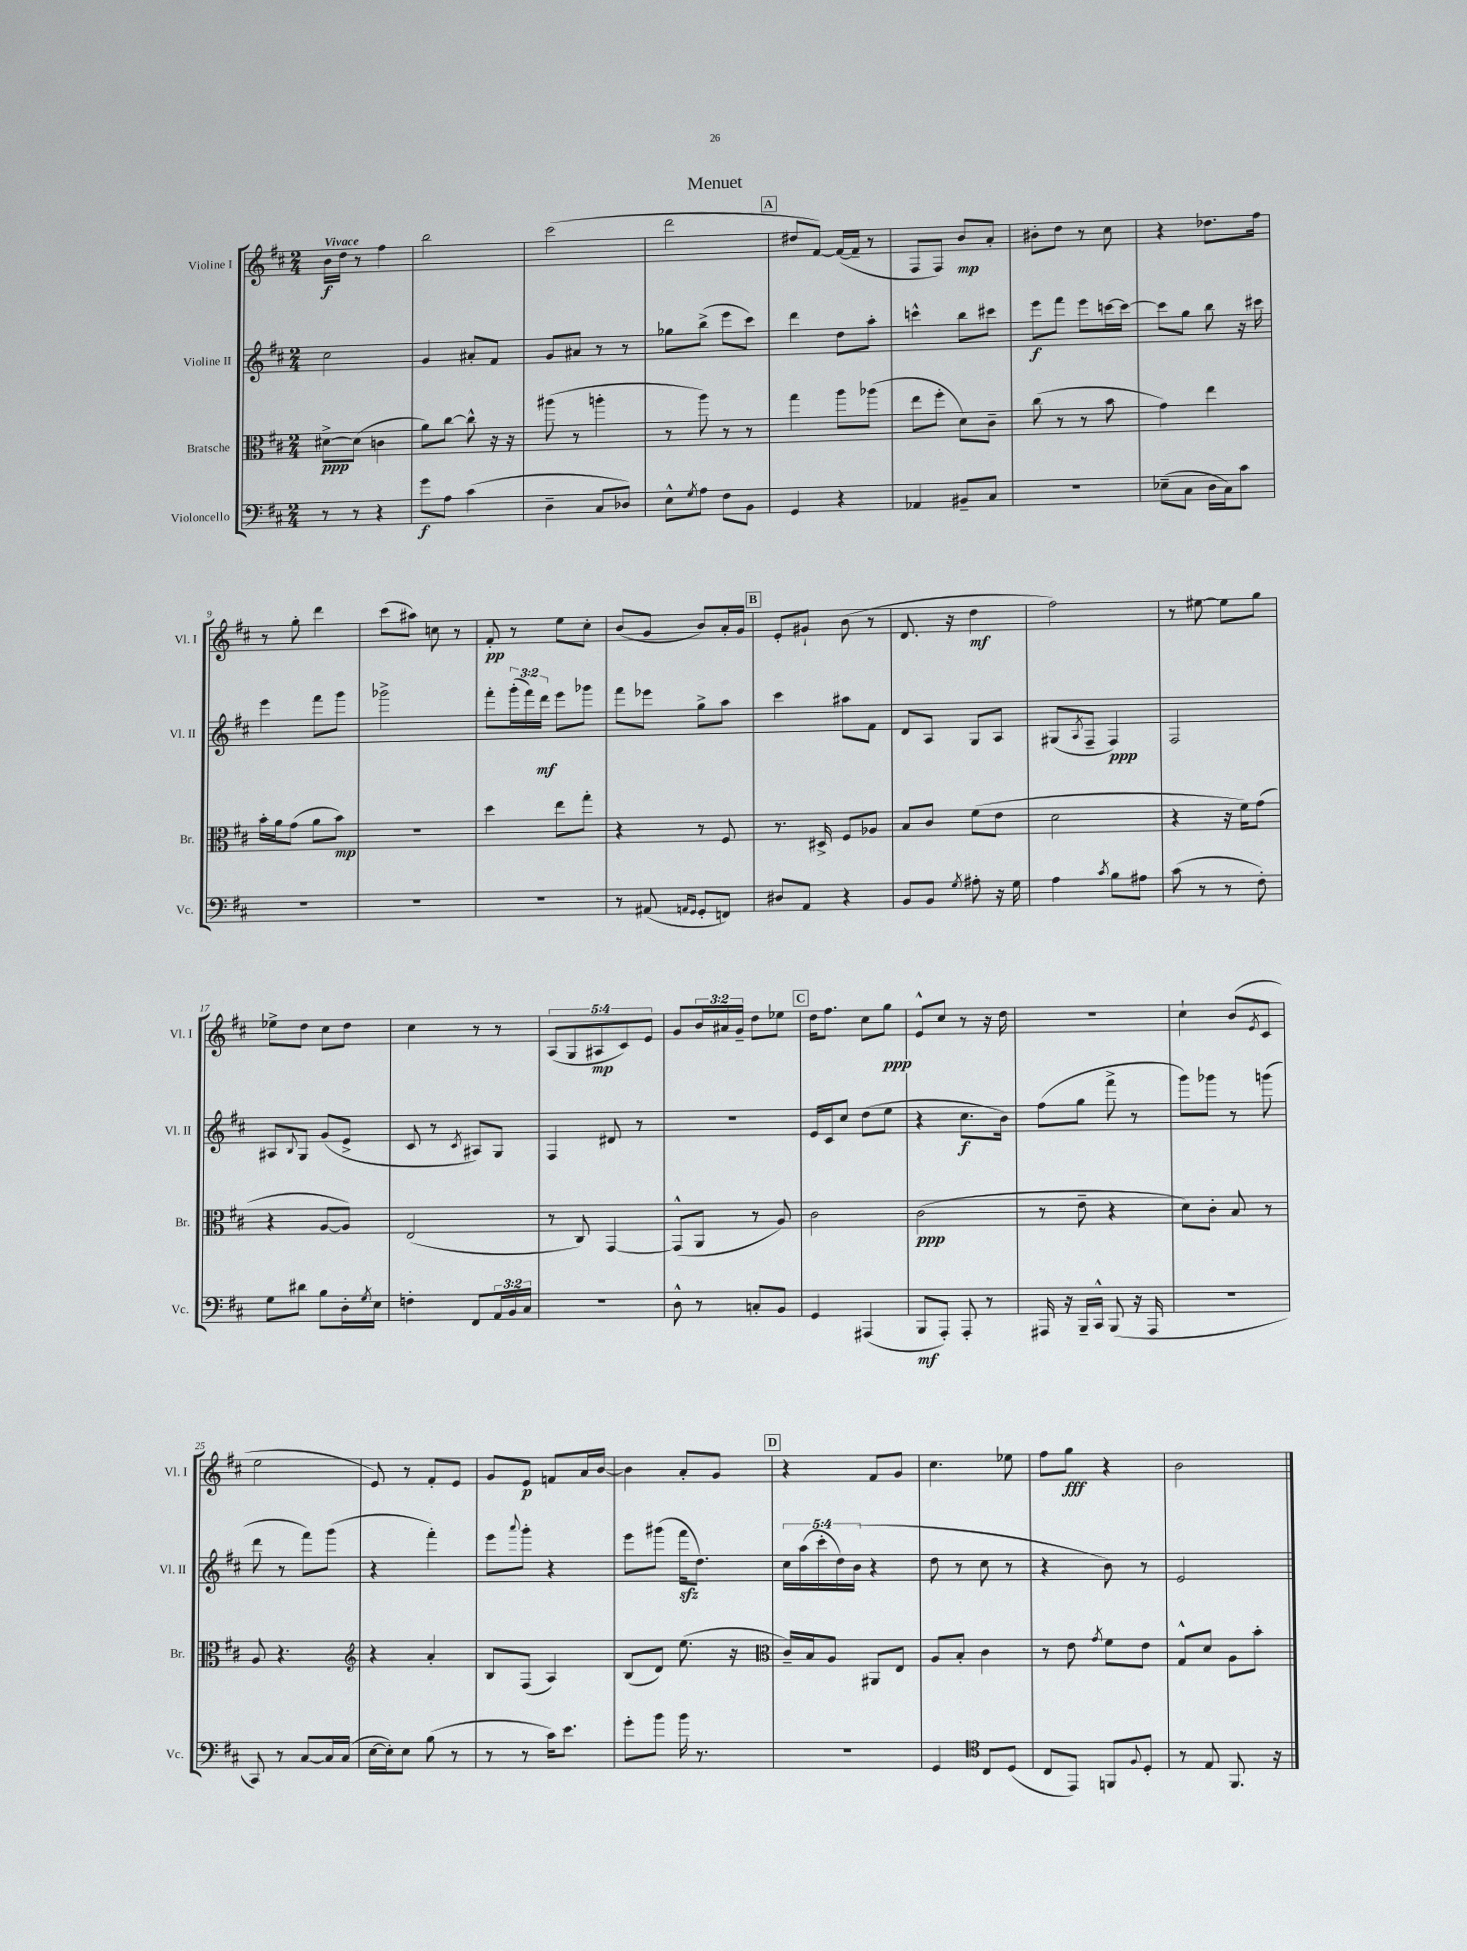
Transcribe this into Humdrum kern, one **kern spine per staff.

**kern	**dynam	**kern	**dynam	**kern	**dynam	**kern	**dynam
*part4	*part4	*part3	*part3	*part2	*part2	*part1	*part1
*staff4	*staff4	*staff3	*staff3	*staff2	*staff2	*staff1	*staff1
*I"Violoncello	*	*I"Bratsche	*	*I"Violine II	*	*I"Violine I	*
*I'Vc.	*	*I'Br.	*	*I'Vl. II	*	*I'Vl. I	*
*clefF4	*	*clefC3	*	*clefG2	*	*clefG2	*
*k[f#c#]	*	*k[f#c#]	*	*k[f#c#]	*	*k[f#c#]	*
*M2/4	*	*M2/4	*	*M2/4	*	*M2/4	*
=1	=1	=1	=1	=1	=1	=1	=1
!	!	!	!	!	!	!LO:TX:a:B:t=Vivace	!
8r	.	[8d#X^\L	ppp	2cc#\	.	16b\LL	f
.	.	.	.	.	.	16dd\JJ	.
8r	.	(8d#\J]	.	.	.	8r	.
4r	.	4cn\	.	.	.	4ff#\	.
=2	=2	=2	=2	=2	=2	=2	=2
8g\L	f	8a\L)	.	4g/	.	2bb\	.
8A\J	.	[8cc#\J	.	.	.	.	.
(4c#\	.	8cc#^^\]	.	8a#X'/L	.	.	.
.	.	16r	.	8f#/J	.	.	.
.	.	16r	.	.	.	.	.
=3	=3	=3	=3	=3	=3	=3	=3
4D~\	.	(8aa#X\	.	8g/L	.	(2ccc#\	.
.	.	8r	.	8a#X/J	.	.	.
8C#/L	.	4aan'\	.	8r	.	.	.
8D-X/J)	.	.	.	8r	.	.	.
=4	=4	=4	=4	=4	=4	=4	=4
8E^^\L	.	8r	.	8gg-X\L	.	2ddd\	.
8qG/	.	.	.	.	.	.	.
8A\J	.	8aa\)	.	(8bb^\J	.	.	.
8F#\L	.	8r	.	8eee\L	.	.	.
8BB\J	.	8r	.	8ccc#\J)	.	.	.
!!LO:REH:place=s1:t=A
=5	=5	=5	=5	=5	=5	=5	=5
4GG/	.	4gg\	.	4ddd\	.	8dd#X/L	.
.	.	.	.	.	.	[8f#/J)	.
4r	.	8aa\L	.	8dd\L	.	(16f#/LL_	.
.	.	.	.	.	.	16f#~/JJ]	.
.	.	(8aa-X\J	.	8aa'\J	.	8r	.
=6	=6	=6	=6	=6	=6	=6	=6
4AA-X/	.	8ee\L	.	4cccn^^\	.	8F#/L	.
.	.	8ff#'\J	.	.	.	8F#/J)	.
8BB#X~/L	.	8d\L)	.	8bb\L	.	8b/L	mp
8C#/J	.	8c#~\J	.	8ccc#X\J	.	8a'/J	.
=7	=7	=7	=7	=7	=7	=7	=7
2r	.	(8cc#\	.	8eee\L	f	8b#X'\L	.
.	.	8r	.	8fff#\J	.	8dd\J	.
.	.	8r	.	8eee\L	.	8r	.
.	.	8b\	.	[16cccn\L	.	8cc#\	.
.	.	.	.	16ccc\JJ_	.	.	.
=8	=8	=8	=8	=8	=8	=8	=8
(8E-X~\L	.	4g\)	.	8ccc\L]	.	4r	.
8C#\J	.	.	.	8gg\J	.	.	.
16D\LL	.	4ee\	.	8bb\	.	8.dd-X\L	.
16C#\J)	.	.	.	.	.	.	.
8c#\J	.	.	.	16r	.	.	.
.	.	.	.	16ccc#X\	.	16ff#\Jk	.
!!LO:LB:g=z
=9	=9	=9	=9	=9	=9	=9	=9
2r	.	16b'\LL	.	4eee\	.	8r	.
.	.	16a\J	.	.	.	.	.
.	.	(8g\J	.	.	.	8gg'\	.
.	.	8a\L	.	8fff#\L	.	4ddd\	.
.	.	8b\J)	mp	8ggg\J	.	.	.
=10	=10	=10	=10	=10	=10	=10	=10
2r	.	2r	.	2ggg-X^\	.	(8ccc#\L	.
.	.	.	.	.	.	8aa#X\J)	.
.	.	.	.	.	.	8ccn\	.
.	.	.	.	.	.	8r	.
=11	=11	=11	=11	=11	=11	=11	=11
2r	.	4dd\	.	8fff#'\L	.	8f#'/	pp
.	.	.	.	(24ggg'\L	.	8r	.
.	.	.	.	24fff#\)	.	.	.
.	.	.	.	24ddd\JJ	mf	.	.
.	.	8ee\L	.	8eee\L	.	8ee\L	.
.	.	8gg'\J	.	8ggg-X\J	.	8cc#'\J	.
=12	=12	=12	=12	=12	=12	=12	=12
8r	.	4r	.	8fff#\L	.	(8b/L	.
(8AA#X/	.	.	.	8eee-X\J	.	8g/J	.
16qqAAn/LL	.	.	.	.	.	.	.
16qqGG/JJ	.	.	.	.	.	.	.
8GG'/L	.	8r	.	8gg^\L	.	8b/L)	.
8FFn/J)	.	8F#/	.	8aa\J	.	16a'/L	.
.	.	.	.	.	.	16g/JJ	.
!!LO:REH:place=s1:t=B
=13	=13	=13	=13	=13	=13	=13	=13
8D#X/L	.	8.r	.	4ccc#\	.	8e'/L	.
8AA/J	.	.	.	.	.	8g#X`/J	.
.	.	16D#X^/	.	.	.	.	.
4r	.	8F#/L	.	8aa#X\L	.	(8b\	.
.	.	8A-X/J	.	8f#\J	.	8r	.
=14	=14	=14	=14	=14	=14	=14	=14
8BB/L	.	8B/L	.	8d/L	.	8.d/	.
8BB/J	.	8c#/J	.	8A/J	.	.	.
.	.	.	.	.	.	16r	.
8qG/	.	.	.	.	.	.	.
8A#X'\	.	(8f#\L	.	8G/L	.	4dd\	mf
16r	.	8e\J	.	8A/J	.	.	.
16G\	.	.	.	.	.	.	.
=15	=15	=15	=15	=15	=15	=15	=15
4A\	.	2d\	.	(8G#X/L	.	2ff#\)	.
.	.	.	.	8qA/	.	.	.
.	.	.	.	8F#~/J	.	.	.
8qc#/	.	.	.	.	.	.	.
8B\L	.	.	.	4F#/)	ppp	.	.
8A#X\J	.	.	.	.	.	.	.
=16	=16	=16	=16	=16	=16	=16	=16
(8c#\	.	4r	.	2F#/	.	8r	.
8r	.	.	.	.	.	[8ee#X\	.
8r	.	16r	.	.	.	8ee#\L]	.
.	.	16f#\KL)	.	.	.	.	.
8F#'\)	.	(8g\J	.	.	.	8gg\J	.
!!LO:LB:g=z
=17	=17	=17	=17	=17	=17	=17	=17
8G\L	.	4r	.	8A#X/L	.	8ee-X^\L	.
.	.	.	.	8qqB/	.	.	.
8d#X\J	.	.	.	8G/J	.	8dd\J	.
8B\L	.	[8A/L	.	(8g/L	.	8cc#\L	.
16D'\L	.	8A/J])	.	8e^/J	.	8dd\J	.
8qG/	.	.	.	.	.	.	.
16E\JJ	.	.	.	.	.	.	.
=18	=18	=18	=18	=18	=18	=18	=18
4Fn'\	.	(2E/	.	8c#/	.	4cc#\	.
.	.	.	.	8r	.	.	.
.	.	.	.	8qc#/	.	.	.
8FF#/L	.	.	.	8A#X/L)	.	8r	.
24AA/L	.	.	.	8G/J	.	8r	.
24BB/	.	.	.	.	.	.	.
24C#/JJ	.	.	.	.	.	.	.
=19	=19	=19	=19	=19	=19	=19	=19
2r	.	8r	.	4F#/	.	(10A/L	.
.	.	.	.	.	.	10G/	.
.	.	8C#/)	.	.	.	.	.
.	.	.	.	.	.	10A#X/	mp
.	.	[4GG/	.	8d#X/	.	.	.
.	.	.	.	.	.	10c#/)	.
.	.	.	.	8r	.	.	.
.	.	.	.	.	.	10e/J	.
=20	=20	=20	=20	=20	=20	=20	=20
8D^^\	.	(8GG^^/L]	.	2r	.	8g/L	.
8r	.	8AA/J	.	.	.	24b/L	.
.	.	.	.	.	.	24a#X/	.
.	.	.	.	.	.	24g~/JJ	.
8Cn'/L	.	8r	.	.	.	8dd\L	.
8BB/J	.	8A/)	.	.	.	8ee-X\J	.
!!LO:REH:place=s1:t=C
=21	=21	=21	=21	=21	=21	=21	=21
4GG/	.	2c#\	.	16e/LL	.	16dd\KL	.
.	.	.	.	16c#/J	.	8.ff#\J	.
.	.	.	.	8cc#/J	.	.	.
(4AAA#X/	.	.	.	(8dd\L	.	8cc#\L	.
.	.	.	.	8ee\J	.	8gg\J	ppp
=22	=22	=22	=22	=22	=22	=22	=22
8BBB/L	mf	(2c#\	ppp	4r	.	8e^^/L	.
8AAA'/J)	.	.	.	.	.	8cc#/J	.
8AAA'/	.	.	.	8.cc#\L	f	8r	.
8r	.	.	.	.	.	16r	.
.	.	.	.	16b\Jk)	.	16dd\	.
=23	=23	=23	=23	=23	=23	=23	=23
16AAA#X/	.	8r	.	(8ff#\L	.	2r	.
16r	.	.	.	.	.	.	.
16BBB~/LL	.	8e~\	.	8gg\J	.	.	.
16CC#^^/JJ	.	.	.	.	.	.	.
(8BBB/	.	4r	.	8fff#^\	.	.	.
16r	.	.	.	8r	.	.	.
16AAA#/	.	.	.	.	.	.	.
=24	=24	=24	=24	=24	=24	=24	=24
2r	.	8d\L)	.	8ggg\L)	.	4cc#`\	.
.	.	8c#'\J	.	8ggg-X\J	.	.	.
.	.	8B/	.	8r	.	(8b/L	.
.	.	.	.	.	.	8qe/	.
.	.	8r	.	(8gggn\	.	8c#/J	.
!!LO:LB:g=z
=25	=25	=25	=25	=25	=25	=25	=25
8CC#/)	.	8A/	.	8ddd\	.	2ee\	.
8r	.	4.r	.	8r	.	.	.
[8C#/L	.	.	.	8fff#\L)	.	.	.
16C#/L]	.	.	.	(8ggg\J	.	.	.
(16C#/JJ	.	.	.	.	.	.	.
=26	=26	=26	=26	=26	=26	=26	=26
*	*	*clefG2	*	*	*	*	*
[16E\LL	.	4r	.	4r	.	8e/)	.
16E'\J])	.	.	.	.	.	.	.
8E\J	.	.	.	.	.	8r	.
(8B\	.	4a'/	.	4fff#'\)	.	8f#'/L	.
8r	.	.	.	.	.	8e/J	.
=27	=27	=27	=27	=27	=27	=27	=27
8r	.	8B/L	.	8eee\L	.	8g/L	.
.	.	.	.	8qqaaa/	.	.	.
8r	.	(8F#/J	.	8ggg'\J	.	8e/J	p
16c#\KL)	.	4A/)	.	4r	.	8fn/L	.
8.e\J	.	.	.	.	.	.	.
.	.	.	.	.	.	16a/L	.
.	.	.	.	.	.	[16b/JJ	.
=28	=28	=28	=28	=28	=28	=28	=28
8g'\L	.	(8B/L	.	8eee\L	.	4b\]	.
8b\J	.	8d/J)	.	(8ggg#X\J	.	.	.
16b\	.	(8.ee\	.	16fff#zz\KL	.	8a'/L	.
8.r	.	.	.	8.dd\J)	.	.	.
.	.	.	.	.	.	8g/J	.
.	.	16r	.	.	.	.	.
!!LO:REH:place=s1:t=D
=29	=29	=29	=29	=29	=29	=29	=29
*	*	*clefC3	*	*	*	*	*
2r	.	16c#~/LL)	.	20cc#\LL	.	4r	.
.	.	.	.	(20aa\	.	.	.
.	.	16B/J	.	.	.	.	.
.	.	.	.	20ccc#'\	.	.	.
.	.	8A/J	.	.	.	.	.
.	.	.	.	20dd\)	.	.	.
.	.	.	.	(20b\JJ	.	.	.
.	.	8AA#X/L	.	4r	.	8f#/L	.
.	.	8E/J	.	.	.	8g/J	.
=30	=30	=30	=30	=30	=30	=30	=30
4GG/	.	8A/L	.	8dd\	.	4.cc#\	.
.	.	8B'/J	.	8r	.	.	.
*clefC4	*	*	*	*	*	*	*
8C#/L	.	4c#\	.	8cc#\	.	.	.
(8D/J	.	.	.	8r	.	8ee-X\	.
=31	=31	=31	=31	=31	=31	=31	=31
8C#/L	.	8r	.	4r	.	8ff#\L	.
8EE/J)	.	8e\	.	.	.	8gg\J	fff
.	.	8qg/	.	.	.	.	.
8FFn/L	.	8f#\L	.	8b\)	.	4r	.
8qqF#/	.	.	.	.	.	.	.
8D'/J	.	8e\J	.	8r	.	.	.
=32	=32	=32	=32	=32	=32	=32	=32
8r	.	8G^^/L	.	2e/	.	2b\	.
8E/	.	8d/J	.	.	.	.	.
8.FF#/	.	8A\L	.	.	.	.	.
.	.	8b'\J	.	.	.	.	.
16r	.	.	.	.	.	.	.
==	==	==	==	==	==	==	==
*-	*-	*-	*-	*-	*-	*-	*-
